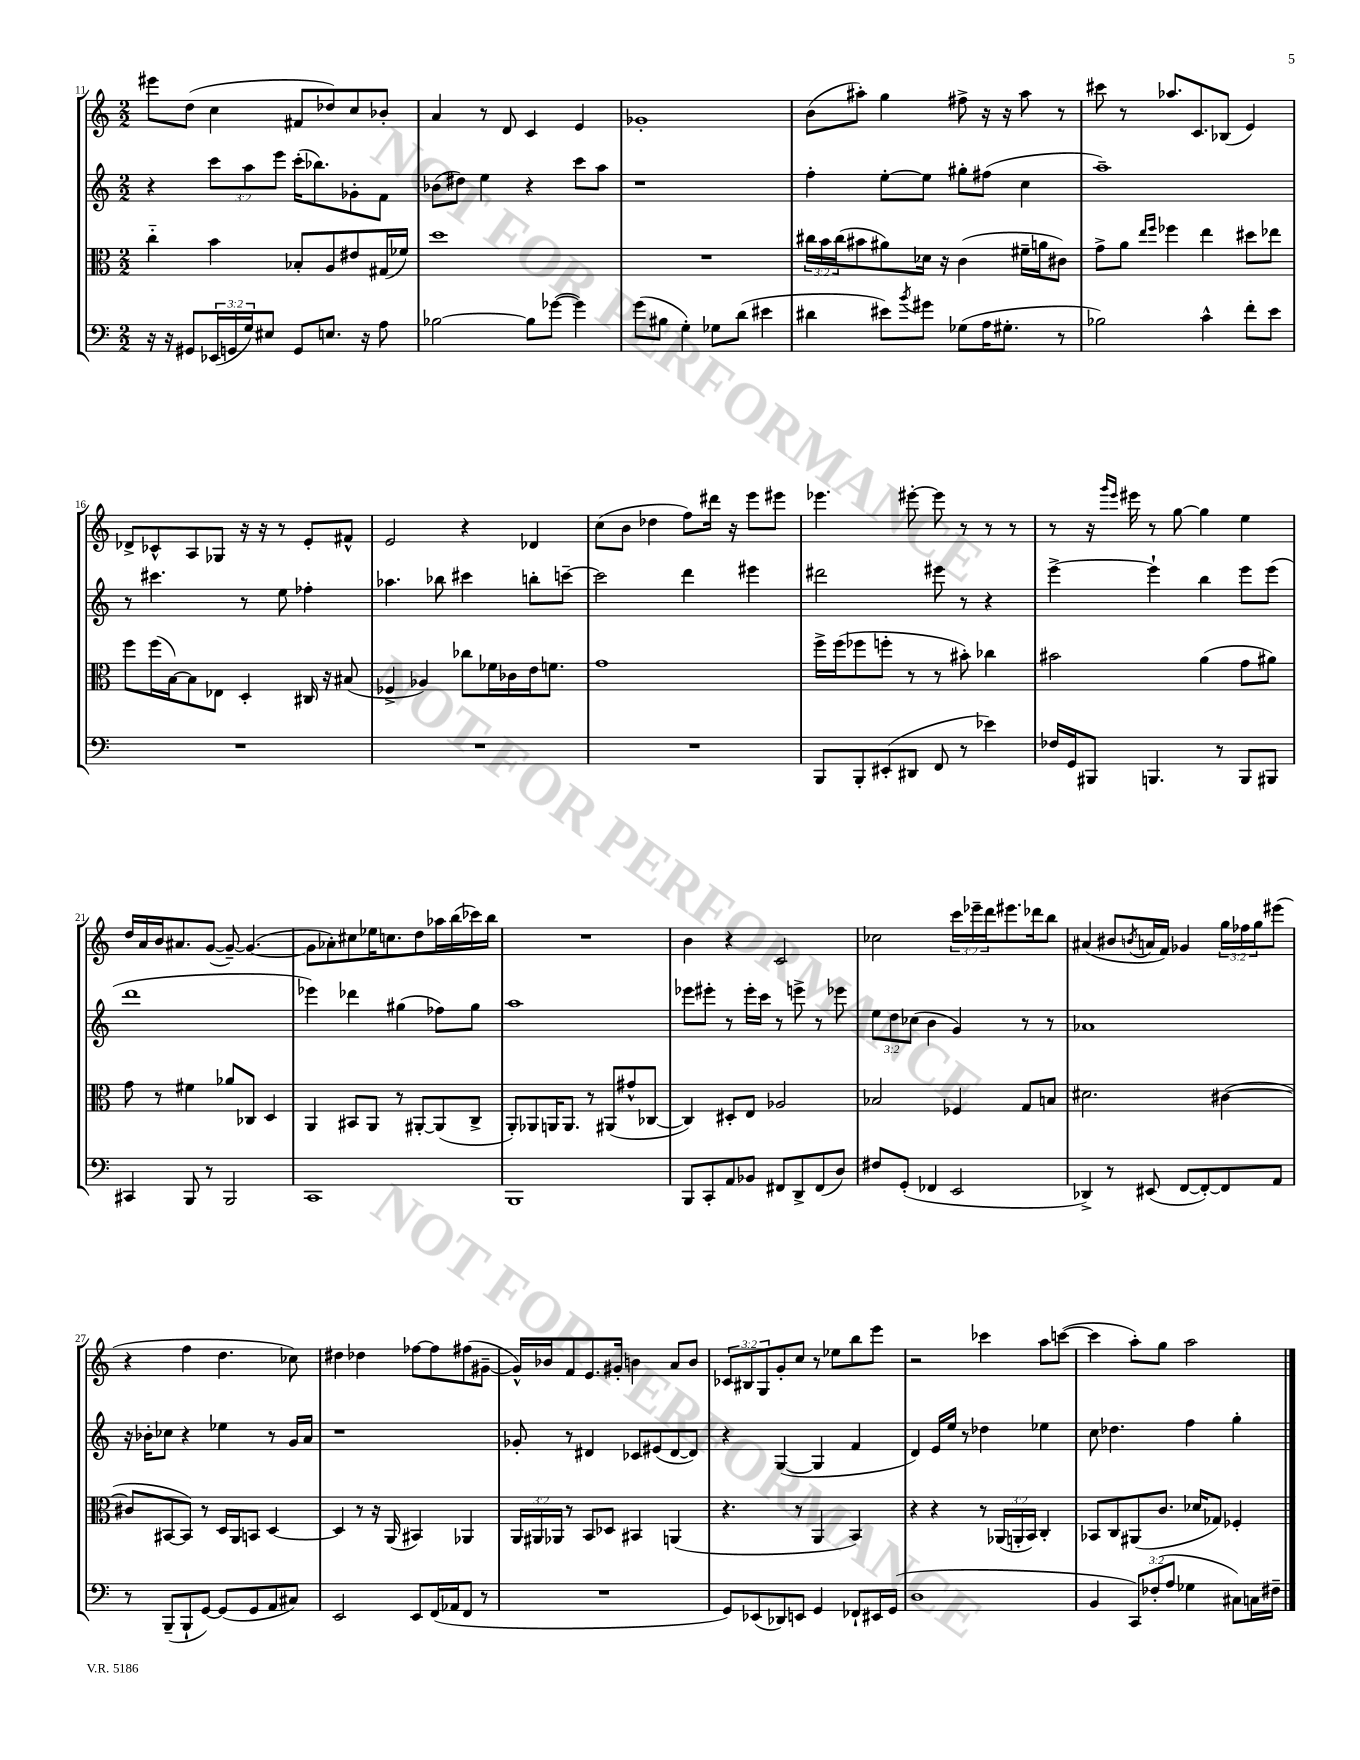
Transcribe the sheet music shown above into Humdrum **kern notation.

**kern	**kern	**kern	**kern
*staff4	*staff3	*staff2	*staff1
*clefF4	*clefC3	*clefG2	*clefG2
*k[]	*k[]	*k[]	*k[]
*M2/2	*M2/2	*M2/2	*M2/2
16r	4cc'~	4r	8eee#
16r	.	.	.
8GG#	.	.	(8dd
(24EE-	4b	12ccc	4cc
24GG	.	.	.
24G)	.	12aa	.
8E#	.	.	.
.	.	12eee	.
8GG	8B-'	(16ccc'	8f#
.	.	8.bb-)	.
8.E	8A	.	8dd-)
.	8e#	8g-'	8cc
16r	.	.	.
8A	(16G#	8f	8b-'
.	16f-)	.	.
=	=	=	=
[2B-	1dd	(8b-	4a
.	.	8dd#)	.
.	.	4ee	8r
.	.	.	8d
8B-]	.	4r	4c
([8g-	.	.	.
4g-])	.	8ccc	4e
.	.	8aa	.
=	=	=	=
(8g	1r	1r	1g-'
8B#	.	.	.
4G')	.	.	.
8G-	.	.	.
(8d	.	.	.
4e#	.	.	.
=	=	=	=
4d#	24cc#	4ff'	(8b
.	24b	.	.
.	(24cc#	.	.
.	8b#	.	8aa#')
8e#)	8a#)	[8ee'	4gg
8qb	.	.	.
8g#	16d-	8ee]	.
.	16r	.	.
(8G-	(4c	8gg#'	8ff#^
16A	.	(8ff#	16r
8.G#'	.	.	16r
.	16f#~	4cc	8aa#
.	16a	.	.
8r	8c#)	.	8r
=	=	=	=
2B-)	8g^	1aa~)	8ccc#
.	8a	.	8r
.	16qqee	.	.
.	16qqff	.	.
.	4ff-	.	8.aa-
.	.	.	8.c
4c^^	4ee	.	.
.	.	.	(8B-
8f'	8dd#	.	4e)
8e	8ee-	.	.
=	=	=	=
1r	8ff	8r	8d-^
.	(16ff	4.ccc#	8c-^^
.	[16B)	.	.
.	8B]	.	8A
.	8E-	.	8G-
.	4D'	8r	16r
.	.	.	16r
.	.	8ee	8r
.	16C#	4ff-'	8e'
.	16r	.	.
.	(8B#	.	8f#^^
=	=	=	=
1r	4F-^	4.aa-	2e
.	4A-)	.	.
.	.	8bb-	.
.	8cc-	4ccc#	4r
.	16f-	.	.
.	16c-	.	.
.	16e	8bb'	4d-
.	8.f	.	.
.	.	[8ccc~	.
=	=	=	=
1r	1g	2ccc]	(8cc
.	.	.	8b
.	.	.	4dd-
.	.	4ddd	8ff)
.	.	.	16ddd#
.	.	.	16r
.	.	4eee#	8eee
.	.	.	8eee#
=	=	=	=
8BBB	16ff^	2ddd#	4.eee-
.	(16ff	.	.
8BBB'	8ff-	.	.
(8EE#'	8ff'	.	.
8DD#	8r	.	[8eee#'
8FF	8r	8eee#	8eee#]
8r	8b#')	8r	8r
4e-)	4cc-	4r	8r
.	.	.	8r
=	=	=	=
16F-	2b#	[4eee^	8r
16GG	.	.	.
8BBB#	.	.	16r
.	.	.	16qqggg
.	.	.	16qqeee
.	.	.	16eee#
4.BBB	.	4eee`]	8r
.	.	.	[8gg
.	(4a	4bb	4gg]
8r	.	.	.
8BBB	8g	8eee	4ee
8BBB#	8a#)	(8eee	.
=	=	=	=
4CC#	8g	1ddd	16dd
.	.	.	16a
.	8r	.	16b
.	.	.	8.a#
8BBB	4f#	.	.
8r	.	.	([8g
2BBB	8a-	.	8g~_)
.	8C-	.	(4.g_
.	4D	.	.
=	=	=	=
1CC	4AA	4eee-)	8g]
.	.	.	8a-')
.	8BB#	4ddd-	8cc#
.	8AA	.	16ee-
.	.	.	8.cc
.	8r	(4gg#	.
.	[8AA#'	.	8dd
.	(8AA#]	8ff-)	16aa-
.	.	.	(16bb
.	8C^	8gg#	16ccc-)
.	.	.	16bb
=	=	=	=
1BBB	8AA')	1aa	1r
.	8AA-	.	.
.	16AA	.	.
.	8.AA	.	.
.	8r	.	.
.	(8AA#	.	.
.	8g#^^	.	.
.	[8C-	.	.
=	=	=	=
8BBB	4C-])	8eee-	4b
8CC'	.	8eee#'	.
8AA	8D#'	8r	4r
8BB-	8E	16eee#'	.
.	.	16ccc	.
8FF#	2A-	8r	2c
8DD^	.	8eee^	.
(8FF#	.	8r	.
8D)	.	8eee-	.
=	=	=	=
8F#	2B-	12ee	2cc-
.	.	12dd	.
(8GG'	.	.	.
.	.	(12cc-	.
4FF-	.	4b	.
2EE	4F-	4g)	24ccc
.	.	.	24eee-~
.	.	.	24ddd
.	.	.	8.eee#
.	8G	8r	.
.	.	.	16ddd-
.	8B	8r	8bb
=	=	=	=
4DD-^)	2.d#	1a-	(4a#
8r	.	.	8b#
.	.	.	8qb
(8EE#	.	.	16a
.	.	.	16f)
[8FF	.	.	4g-
8FF'_)	.	.	.
8FF]	([4c#	.	24gg
.	.	.	24ff-
.	.	.	24gg
8AA	.	.	(8eee#
=	=	=	=
8r	8c#]	16r	4r
.	.	16b-'	.
(8BBB~	[8BB#	8cc-	.
8BBB`	8BB#])	4r	4ff
[8GG)	8r	.	.
(8GG]	16D	4ee-	4.dd
.	16AA	.	.
8GG	8BB	.	.
8AA	[4D	8r	.
8C#)	.	16g	8cc-)
.	.	16a	.
=	=	=	=
2EE	4D]	1r	4dd#
.	8r	.	4dd-
.	16r	.	.
.	(16AA	.	.
8EE	4BB#)	.	[8ff-
(16FF	.	.	8ff-]
16AA-	.	.	.
8FF	4AA-	.	(8ff#
8r	.	.	[8g#~
=	=	=	=
1r	24AA	8g-'	16g#^^])
.	24AA#	.	.
.	.	.	16b-
.	24AA-	.	.
.	8r	8r	8f
.	8BB	4d#	8.e
.	8D-	.	.
.	.	.	16g#'
.	4BB#	8c-	4b
.	.	(8e#	.
.	(4AA	[8d#	8a
.	.	8d#])	8b
=	=	=	=
8GG)	4.r	4r	12c-
.	.	.	12B#
(8EE-	.	.	.
.	.	.	12G
8DD-)	.	([4G	8g'
8EE	8r	.	8cc
4GG	4AA	4G]	8r
.	.	.	8ee-
8FF-`	4BB)	4f	8bb
16EE#	.	.	8eee
(16GG	.	.	.
=	=	=	=
1D	4r	4d)	2r
.	4r	16e	.
.	.	16ee	.
.	.	8r	.
.	8r	4dd-	4ccc-
.	(24AA-	.	.
.	24AA'	.	.
.	24BB)	.	.
.	4C'	4ee-	8aa
.	.	.	([8ccc
=	=	=	=
4BB	8BB-	8cc	4ccc]
.	8C	4.dd-	.
12CC)	(8AA#	.	8aa')
(12F-'	.	.	.
.	8.c	.	8gg
12A	.	.	.
4G-	.	4ff	2aa
.	16d-	.	.
.	8G-)	.	.
8C#)	4F-'	4gg'	.
16C	.	.	.
16F#~	.	.	.
==	==	==	==
*-	*-	*-	*-
